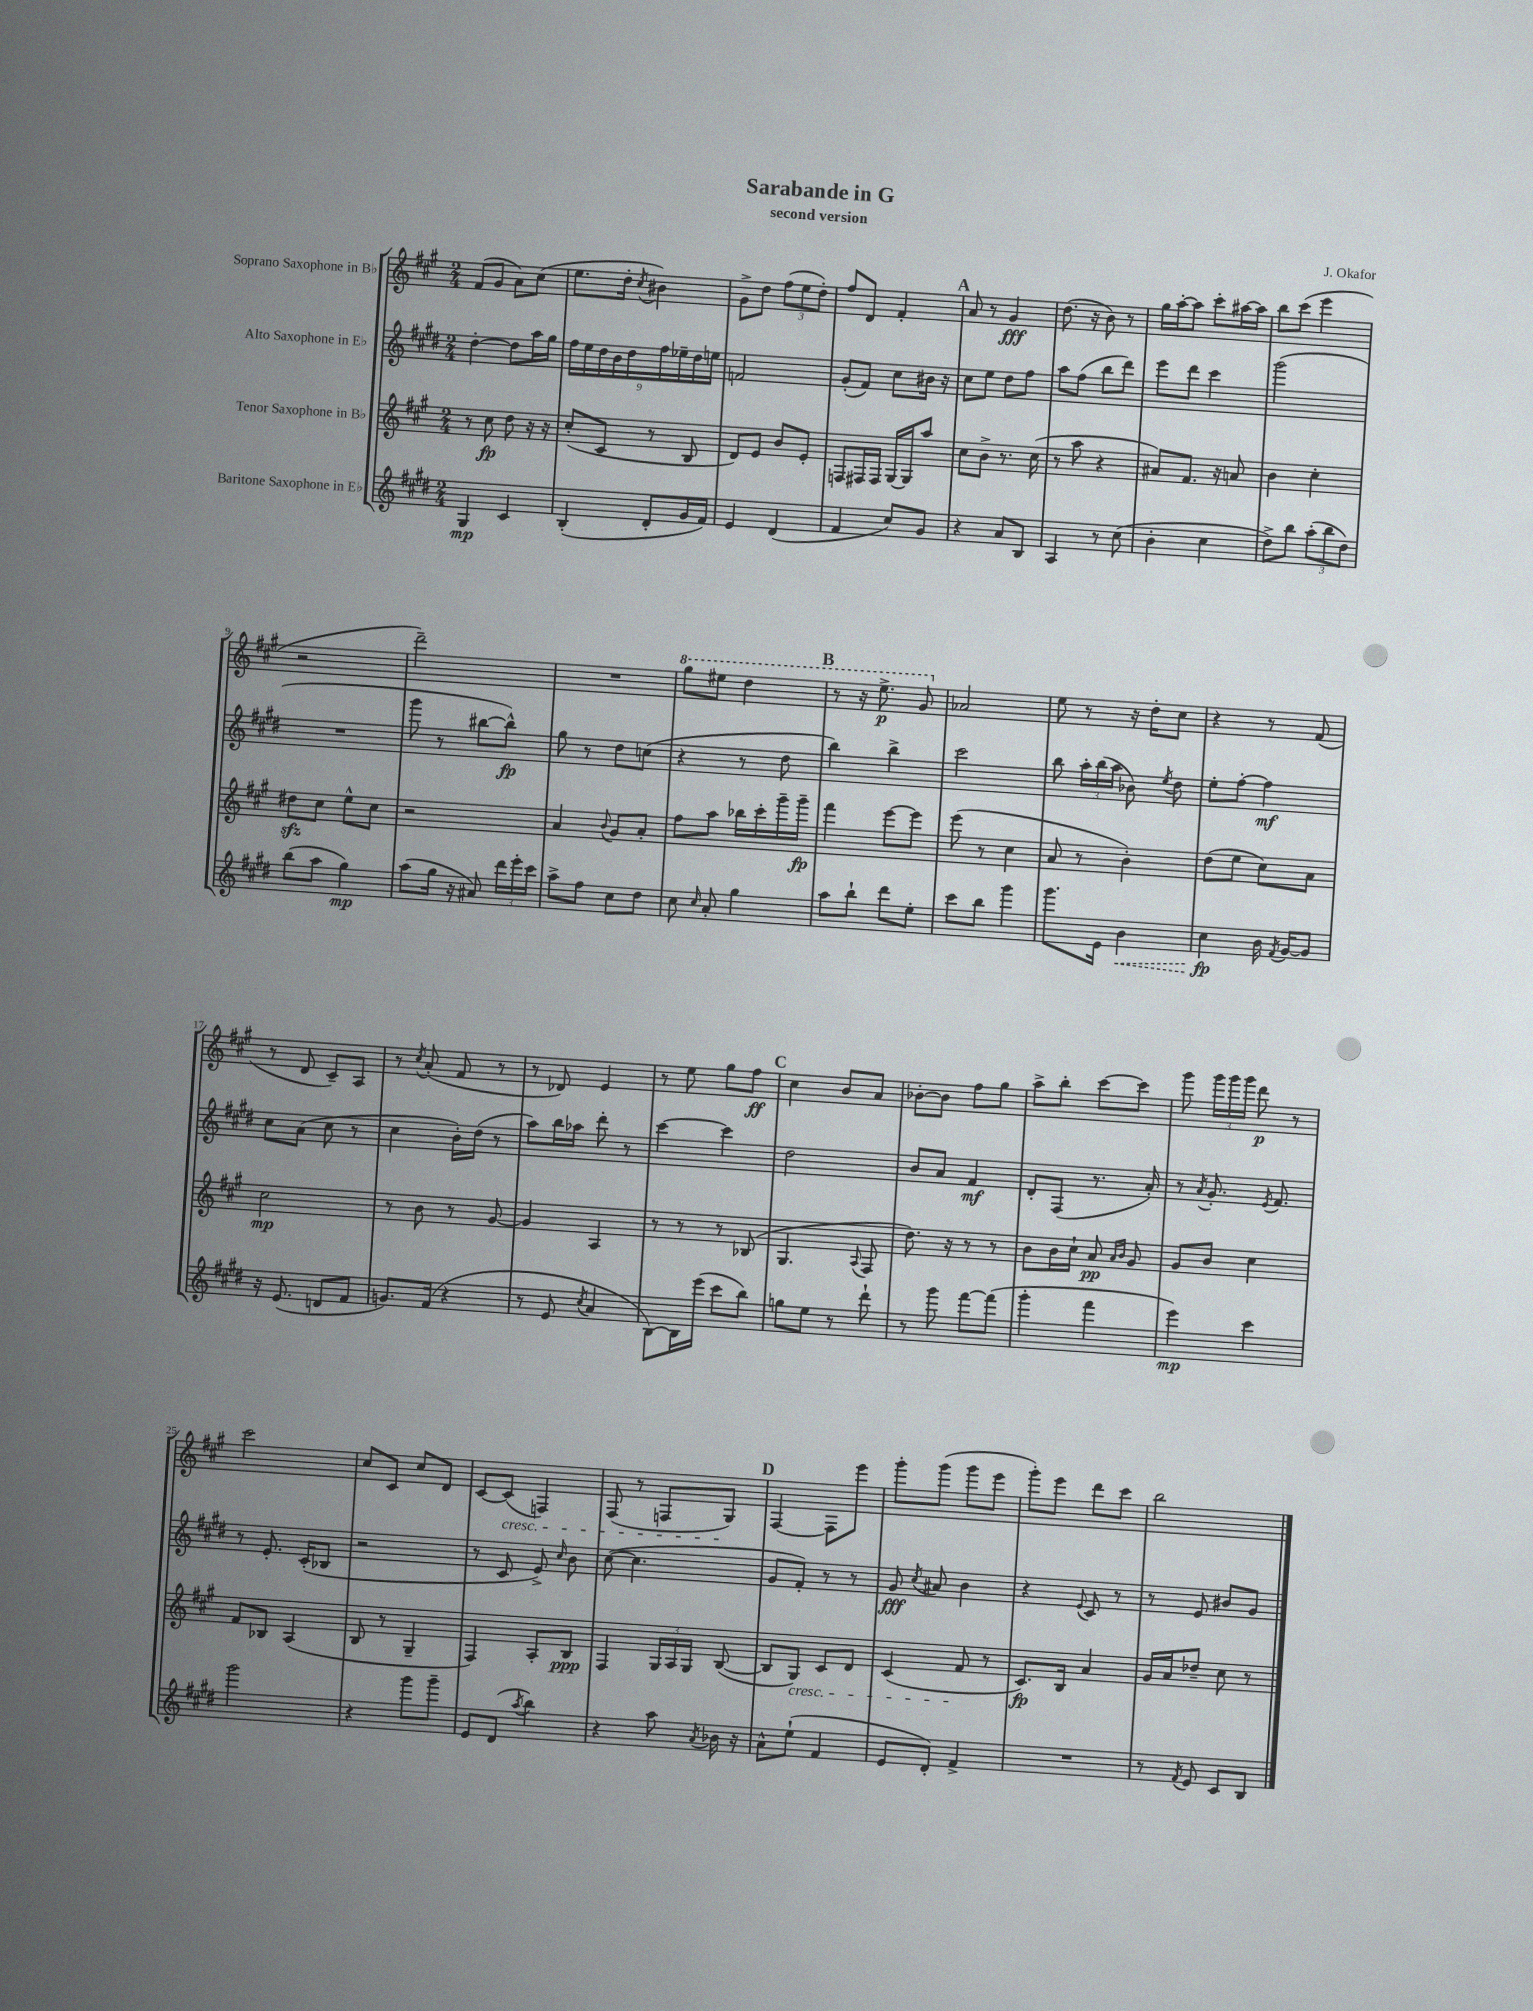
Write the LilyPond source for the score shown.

\header { title = "Sarabande in G" composer = "J. Okafor" subtitle = "second version" }
<<
\new StaffGroup <<
\new Staff = "s0" \with { instrumentName = "Soprano Saxophone in Bb" } {
    \clef treble \key a \major \numericTimeSignature \time 2/4
    \autoBeamOff fis'8[( gis'8] a'8[) cis''8]( |
    e''8.[ d''16]-. \acciaccatura { cis''8 } bis'4) |
    gis'8[-> d''8] \tuplet 3/2 { fis''8[( e''8 d''8]-.) } |
    fis''8[ d'8] fis'4-. |
    \mark \markup { \bold "A" } a'8 r8 gis'4\fff |
    d''8.( r16 b'8) r8 |
    gis''16[ a''16~-. a''8] cis'''8[-. ais''16~ ais''16] |
    b''8[ cis'''8]( e'''4 |
    r2 |
    d'''2--) |
    R2 |
    \ottava #1 gis'''8[ eis'''8] d'''4 |
    \mark \markup { \bold "B" } r8 r16 e'''8.->\p gis''8 \ottava #0 |
    aes'2 |
    e''8 r8 r16 d''16[-. cis''8] |
    r4 r8 fis'8( |
    r8 d'8 cis'8[--) a8] |
    r8 \acciaccatura { cis''8 } a'8-.( fis'8 r8 |
    r8 des'8) e'4 |
    r8 e''8 gis''8[ fis''8]\ff |
    \mark \markup { \bold "C" } cis''4 b'8[ a'8] |
    bes'8[~-. bes'8] fis''8[ gis''8] |
    a''8[-> b''8]-. cis'''8[~ cis'''8] |
    gis'''8 \tuplet 3/2 { gis'''16[ gis'''16 gis'''16] } d'''8\p r8 |
    cis'''2 |
    cis''8[ cis'8] cis''8[ d'8] |
    cis'8[~ cis'8]\cresc( f4) |
    fis8( r8 f8[ gis8]\!) |
    \mark \markup { \bold "D" } fis4~ fis8[ e'''8] |
    gis'''8[-. gis'''8]( gis'''8[ e'''8] |
    gis'''8[-.) e'''8] d'''8[ cis'''8] |
    b''2 \bar "|." |
}
\new Staff = "s1" \with { instrumentName = "Alto Saxophone in Eb" } {
    \clef treble \key e \major \numericTimeSignature \time 2/4
    \autoBeamOff dis''4~-. dis''8[ a''16 gis''16] |
    \tuplet 9/8 { fis''16[ e''16 dis''16 b'16 dis''16 fis''16 ees''16-- dis''16 e''16] } |
    f'2 |
    gis'8[-.( fis'8]) cis''8[ bis'16] r16 |
    \mark \markup { \bold "A" } cis''8[ e''8] dis''8[ fis''8] |
    a''8[ fis''8]( b''8[ dis'''8]) |
    e'''8[ dis'''8] cis'''4 |
    gis'''2( |
    R2 |
    gis'''8 r8 bis''8[~ bis''8]-^\fp) |
    gis''8 r8 dis''8[ c''8]( |
    r4 r8 dis''8 |
    \mark \markup { \bold "B" } b''4) b''4-> |
    cis'''2 |
    b''8 \tuplet 3/2 { a''16[-. b''16( a''16] } bes'8) \acciaccatura { e''8 } dis''8 |
    e''8[-. fis''8]~-. fis''4\mf |
    cis''8[ a'8]( cis''8 r8 |
    cis''4 b'16[-.) dis''16]( r8 |
    a''8[) b''16 aes''16] dis'''8-. r8 |
    cis'''4~ cis'''4 |
    \mark \markup { \bold "C" } dis''2 |
    b'8[ a'8] fis'4\mf |
    dis'8[-. fis8]( r8. a'16-.) |
    r8 \acciaccatura { a'8 } gis'8.-. \acciaccatura { e'8 } fis'8. |
    r8 e'8.-. cis'16[-.( bes8] |
    r2 |
    r8 cis'8 e'8->) \grace { cis''16 } b'8 |
    cis''8~( cis''4. |
    \mark \markup { \bold "D" } gis'8[ fis'8]-.) r8 r8 |
    gis'8\fff \acciaccatura { cis''8 } ais'8 b'4 |
    r4 \appoggiatura { e'8 } cis'8 r8 |
    r8 e'8 bis'8[ gis'8] \bar "|." |
}
\new Staff = "s2" \with { instrumentName = "Tenor Saxophone in Bb" } {
    \clef treble \key a \major \numericTimeSignature \time 2/4
    \autoBeamOff r8 cis''8\fp d''8 r16 r16 |
    cis''8[-.( cis'8] r8 b8 |
    d'8[) e'8] b'8[ e'8]-. |
    f8[ fis16 fis16] gis16[~ gis16 a''8] |
    \mark \markup { \bold "A" } cis''8[ b'8]-> r8. cis''16( |
    r8 a''8 r4 |
    ais'8[) fis'8.] r16 a'8 |
    b'4 cis''4-. |
    dis''8[\sfz cis''8] e''8[-^ cis''8] |
    r2 |
    a'4 \appoggiatura { b'8 } gis'8[ a'8]-. |
    fis''8[ a''8] bes''16[ cis'''16-. gis'''16-- gis'''16]--\fp |
    \mark \markup { \bold "B" } fis'''4 e'''8[~ e'''8] |
    e'''8( r8 cis''4 |
    a'8 r8 b'4-.) |
    d''8[( e''8] cis''8[) a'8] |
    cis''2\mp |
    r8 b'8 r8 gis'8~ |
    gis'4 a4 |
    r8 r8 r8 bes8( |
    \mark \markup { \bold "C" } gis4. \appoggiatura { a8 } fis8 |
    d''8.) r16 r8 r8 |
    b'8[ b'16 cis''16]-! a'8\pp \grace { a'16[ b'16] } gis'8 |
    gis'8[ b'8] cis''4 |
    fis'8[ bes8] a4( |
    b8 r8 gis4-- |
    fis4) a8[-. b8]\ppp |
    fis4 \tuplet 3/2 { gis16[ a16 gis16] } b8~( |
    \mark \markup { \bold "D" } b8[ gis8]\cresc) cis'8[ d'8] |
    cis'4( fis'8\! r8 |
    cis'8.[\fp) b16] a'4 |
    gis'16[ a'16 des''8]-- cis''8 r8 \bar "|." |
}
\new Staff = "s3" \with { instrumentName = "Baritone Saxophone in Eb" } {
    \clef treble \key e \major \numericTimeSignature \time 2/4
    \autoBeamOff gis4\mp cis'4 |
    b4-.( dis'8[-. gis'16 fis'16]) |
    e'4 dis'4( |
    fis'4 cis''8[) gis'8] |
    \mark \markup { \bold "A" } r4 a'8[ b8] |
    a4 r8 cis''8( |
    b'4-. cis''4 |
    dis''8[->) b''8] \tuplet 3/2 { a''8[-.( b''8 dis''8]) } |
    b''8[( a''8] gis''4\mp) |
    a''8[( gis''16] r16 ais'8) \tuplet 3/2 { dis'''16[ e'''16-. cis'''16] } |
    a''8[-> fis''8] cis''8[ dis''8] |
    cis''8 \grace { cis''16 } a'8-. gis''4 |
    \mark \markup { \bold "B" } a''8[ b''8]-! dis'''8[ e''8]-. |
    cis'''8[ b''8] gis'''4 |
    gis'''8.[ e'16] \once \override Hairpin.style = #'dashed-line b'4\< |
    cis''4\fp\! b'16 \acciaccatura { fis'8 } gis'16[~ gis'8] |
    r16 e'8.( d'8[ fis'8] |
    g'8.[) fis'16]( r4 |
    r8 e'8 \acciaccatura { cis''8 } a'4 |
    b8[~) b16 e'''16]( cis'''8[ b''8]) |
    \mark \markup { \bold "C" } g''8[ e''8] r8 dis'''8-! |
    r8 gis'''8 fis'''8[~ fis'''8]( |
    gis'''4-. fis'''4 |
    e'''4\mp) cis'''4 |
    gis'''2 |
    r4 gis'''8[ gis'''8]-- |
    e'8[ dis'8]( \acciaccatura { a''8 } b''4) |
    r4 a''8 \acciaccatura { a'8 } bes'16 r16 |
    \mark \markup { \bold "D" } a'8[-^ e''8]-!( fis'4 |
    e'8[ dis'8]-.) fis'4-> |
    R2 |
    r8 \acciaccatura { fis'8 } e'8 cis'8[ b8] \bar "|." |
}
>>
>>
